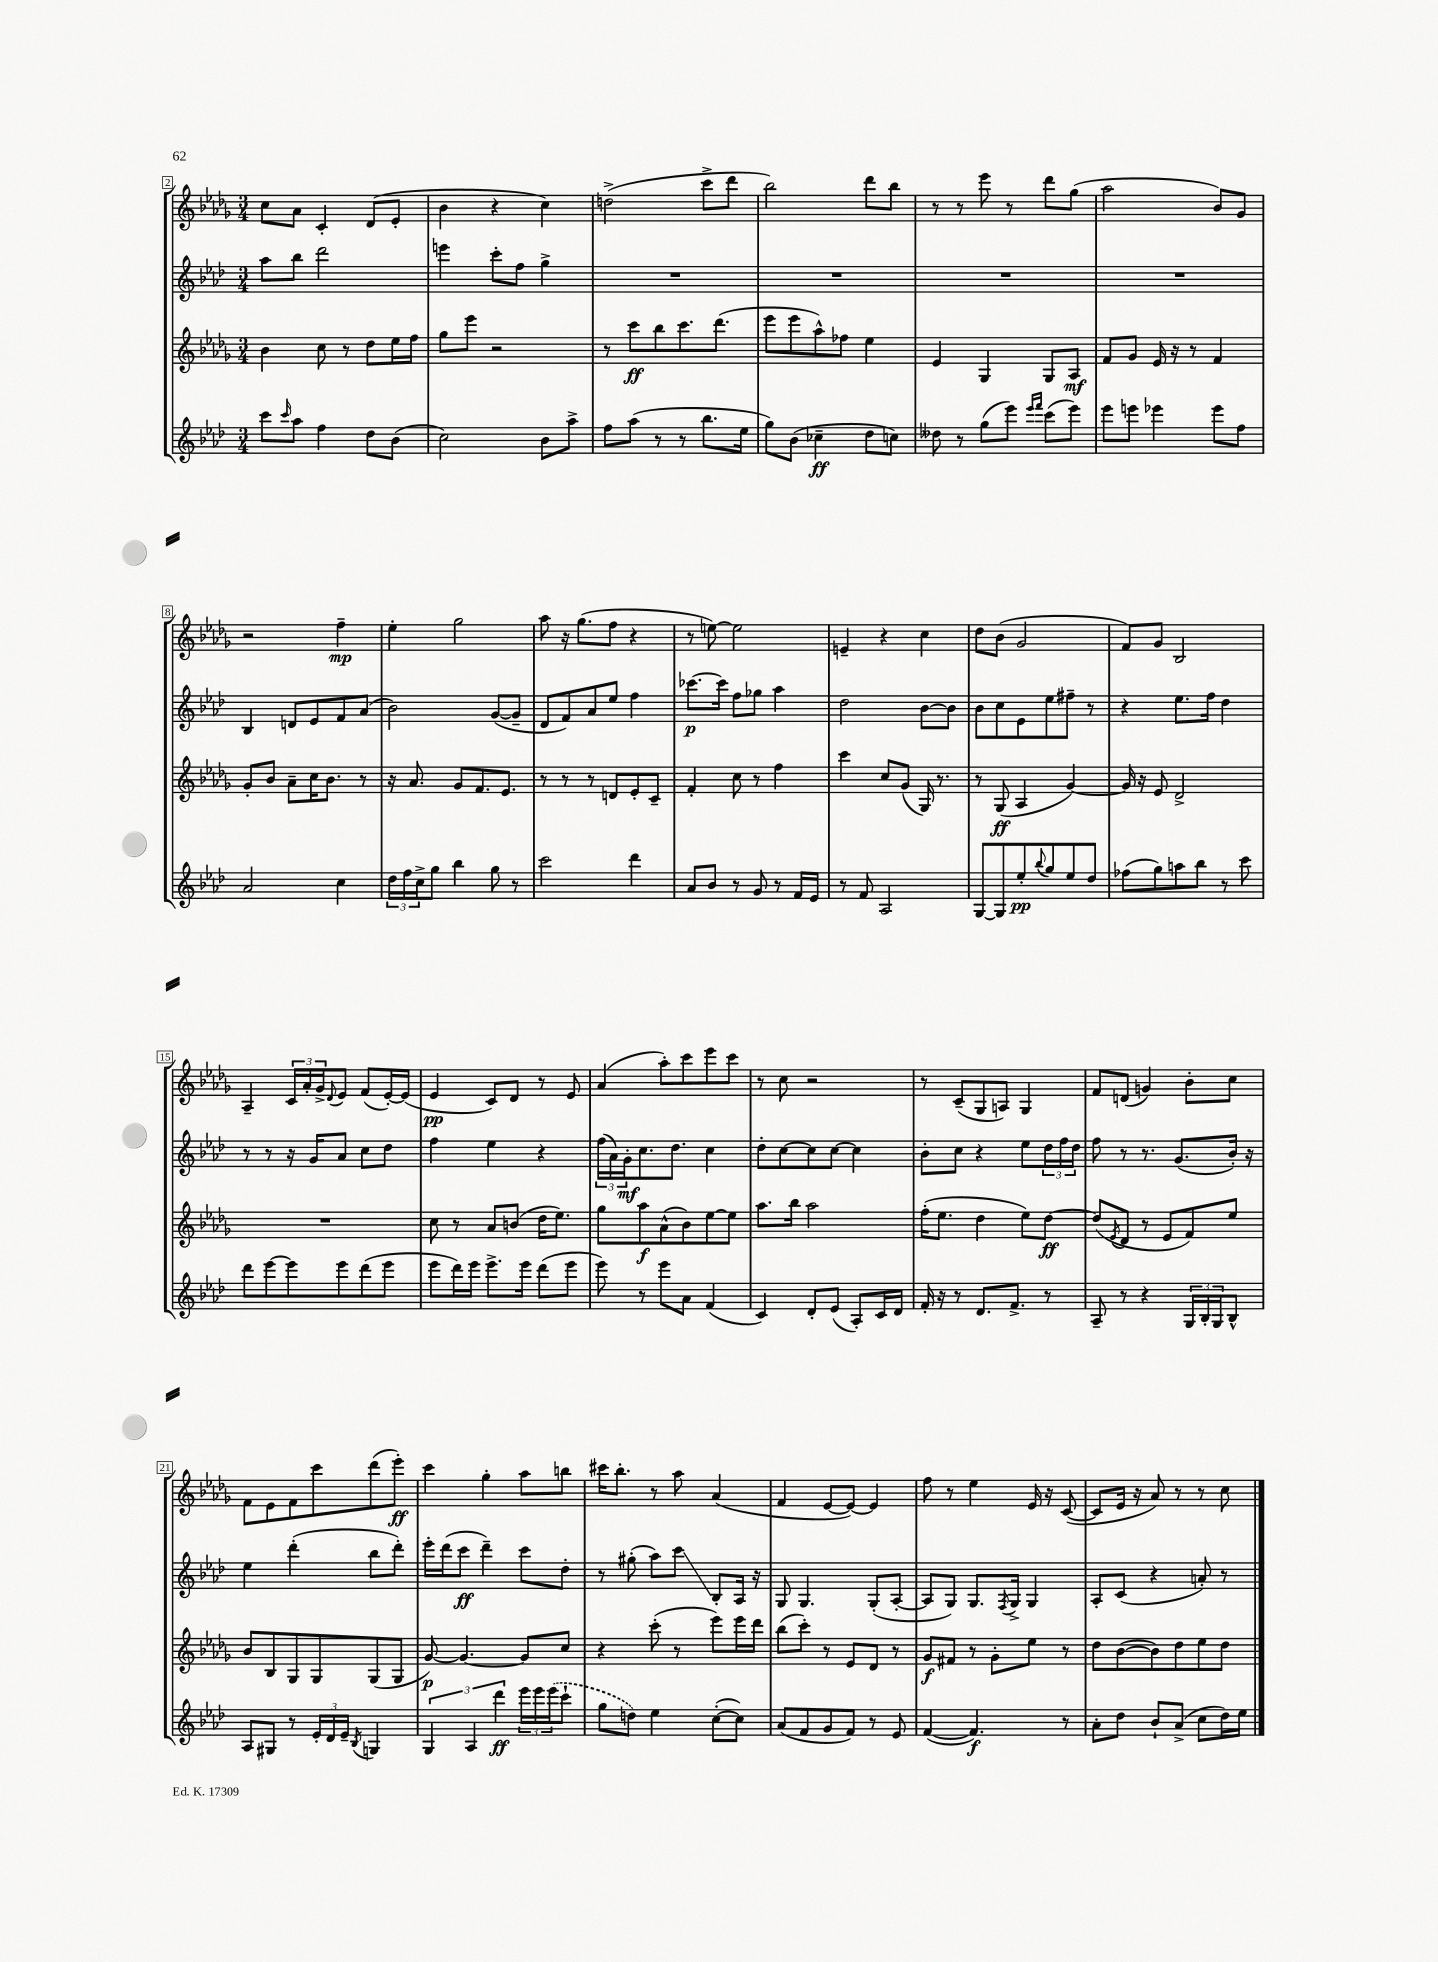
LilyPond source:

<<
\new StaffGroup <<
\new Staff = "s0" {
    \clef treble \key des \major \numericTimeSignature \time 3/4
    c''8 aes'8 c'4-. des'8( ees'8-. |
    bes'4 r4 c''4) |
    d''2->( c'''8-> des'''8 |
    bes''2) des'''8 bes''8 |
    r8 r8 ees'''8 r8 des'''8 ges''8( |
    aes''2 bes'8) ges'8 |
    r2 f''4--\mp |
    ees''4-. ges''2 |
    aes''8 r16 ges''8.( f''8 r4 |
    r8 e''8~) e''2 |
    e'4-- r4 c''4 |
    des''8 bes'8( ges'2 |
    f'8) ges'8 bes2 |
    aes4-- \tuplet 3/2 { c'16 aes'16-. ges'16-> } \appoggiatura { des'8 } ees'8 f'8( ees'16~-.) ees'16( |
    ees'4\pp c'8) des'8 r8 ees'8 |
    aes'4( aes''8-.) c'''8 ees'''8 c'''8 |
    r8 c''8 r2 |
    r8 c'8--( ges8 a8) ges4 |
    f'8 d'8( g'4) bes'8-. c''8 |
    f'8 ees'8 f'8 c'''8 des'''8( ees'''8-.\ff) |
    c'''4 ges''4-. aes''8 b''8 |
    cis'''16 bes''8.-. r8 aes''8 aes'4( |
    f'4 ees'8~ ees'8~) ees'4 |
    f''8 r8 ees''4 ees'16 r16 c'8~( |
    c'8 ees'16 r16 aes'8) r8 r8 c''8 \bar "|." |
}
\new Staff = "s1" {
    \clef treble \key aes \major \numericTimeSignature \time 3/4
    aes''8 bes''8 des'''2 |
    e'''4 c'''8-. f''8 g''4-> |
    R2. |
    R2. |
    R2. |
    R2. |
    bes4 d'8 ees'8 f'8 aes'8( |
    bes'2) g'8~( g'8-- |
    des'8 f'8) aes'8 ees''8 f''4 |
    ces'''8.~\p ces'''16 f''8 ges''8 aes''4 |
    des''2 bes'8~ bes'8 |
    bes'8 c''8 ees'8 ees''8 fis''8-- r8 |
    r4 ees''8. f''16 des''4 |
    r8 r8 r16 g'16 aes'8 c''8 des''8 |
    f''4 ees''4 r4 |
    \tuplet 3/2 { f''16( aes'16) g'16-.\mf } c''8. des''8. c''4 |
    des''8-. c''8~ c''8 c''8~ c''4 |
    bes'8-. c''8 r4 ees''8 \tuplet 3/2 { des''16 f''16 des''16 } |
    f''8 r8 r8. g'8.( bes'16-.) r16 |
    ees''4 des'''4-.( bes''8 des'''8-.) |
    ees'''16-. des'''16( c'''8\ff des'''4--) c'''8 des''8-. |
    r8 gis''8-.( aes''8) c'''8\glissando bes8-. aes16 r16 |
    g8 g4. g8-.( aes8~-. |
    aes8 g8) g8. \acciaccatura { f8 } g16-> g4 |
    aes8-. c'8( r4 a'8-.) r8 \bar "|." |
}
\new Staff = "s2" {
    \clef treble \key des \major \numericTimeSignature \time 3/4
    bes'4 c''8 r8 des''8 ees''16 f''16 |
    ges''8 ees'''8 r2 |
    r8 c'''8\ff bes''8 c'''8. des'''8.( |
    ees'''8 ees'''8 aes''8-^) fes''8 ees''4 |
    ees'4 ges4 ges8 aes8\mf |
    f'8 ges'8 ees'16 r16 r8 f'4 |
    ges'8-. bes'8 aes'8-- c''16 bes'8. r8 |
    r16 aes'8. ges'8 f'8. ees'8. |
    r8 r8 r8 d'8 ees'8-. c'8-- |
    f'4-. c''8 r8 f''4 |
    c'''4 c''8 ges'8( ges16) r8. |
    r8 ges8\ff( aes4 ges'4~) |
    ges'16 r16 ees'8 des'2-> |
    R2. |
    c''8 r8 aes'8 b'8( des''16 ees''8.) |
    ges''8 aes''8\f aes'8-^( bes'8) ees''8~ ees''8 |
    aes''8. bes''16 aes''2 |
    f''16-.( ees''8. des''4 ees''8) des''8~\ff |
    des''8( \acciaccatura { ees'8 } des'8 r8 ees'8 f'8) ees''8 |
    bes'8 bes8 ges8 ges8 ges8( ges8 |
    ges'8~\p) ges'4.~ ges'8 c''8 |
    r4 c'''8-.( r8 ees'''8) ees'''16 des'''16 |
    bes''8( c'''8-.) r8 ees'8 des'8 r8 |
    ges'8\f fis'8 r8 ges'8-. ees''8 r8 |
    des''8 bes'8~( bes'8) des''8 ees''8 des''8 \bar "|." |
}
\new Staff = "s3" {
    \clef treble \key aes \major \numericTimeSignature \time 3/4
    c'''8 \grace { c'''16 } aes''8 f''4 des''8 bes'8( |
    c''2) bes'8 aes''8-> |
    f''8 aes''8( r8 r8 bes''8. ees''16 |
    g''8) bes'8( ces''4--\ff des''8 c''8) |
    deses''8 r8 g''8( ees'''8) \grace { ees'''16 f'''16 } c'''8( ees'''8) |
    ees'''8 e'''8 ees'''4 ees'''8 f''8 |
    aes'2 c''4 |
    \tuplet 3/2 { des''16 f''16 c''16-> } g''8 bes''4 g''8 r8 |
    c'''2 des'''4 |
    aes'8 bes'8 r8 g'8 r8 f'16 ees'16 |
    r8 f'8 aes2 |
    g8~ g8 ees''8-.\pp \appoggiatura { bes''8 } g''8 ees''8 des''8 |
    fes''8( g''8) a''8 bes''8 r8 c'''8 |
    des'''8 ees'''8~ ees'''8 ees'''8 des'''8( ees'''8 |
    ees'''8 des'''16) ees'''16 ees'''8.-> ees'''16 des'''8( ees'''8 |
    ees'''8) r8 ees'''8 aes'8 f'4( |
    c'4) des'8-. ees'8( aes8-.) c'16 des'16 |
    f'16-. r16 r8 des'8. f'8.-> r8 |
    aes8-- r8 r4 \tuplet 3/2 { g16 bes16-. g16 } bes8-^ |
    aes8 gis8 r8 \tuplet 3/2 { ees'16-. des'16 ees'16-- } \acciaccatura { bes8 } g4 |
    \tuplet 3/2 { g4 aes4 des'''4\ff } \tuplet 3/2 { ees'''16 ees'''16 \once \slurDashed ees'''16( } c'''8-! |
    g''8 d''8) ees''4 c''8~-.( c''8) |
    aes'8( f'8 g'8 f'8) r8 ees'8 |
    f'4~( f'4.\f) r8 |
    aes'8-. des''8 bes'8-! aes'8->( c''8 des''16) ees''16 \bar "|." |
}
>>
>>
\layout { \context { \Score currentBarNumber = #2 \override BarNumber.stencil = #(make-stencil-boxer 0.1 0.3 ly:text-interface::print) } }
